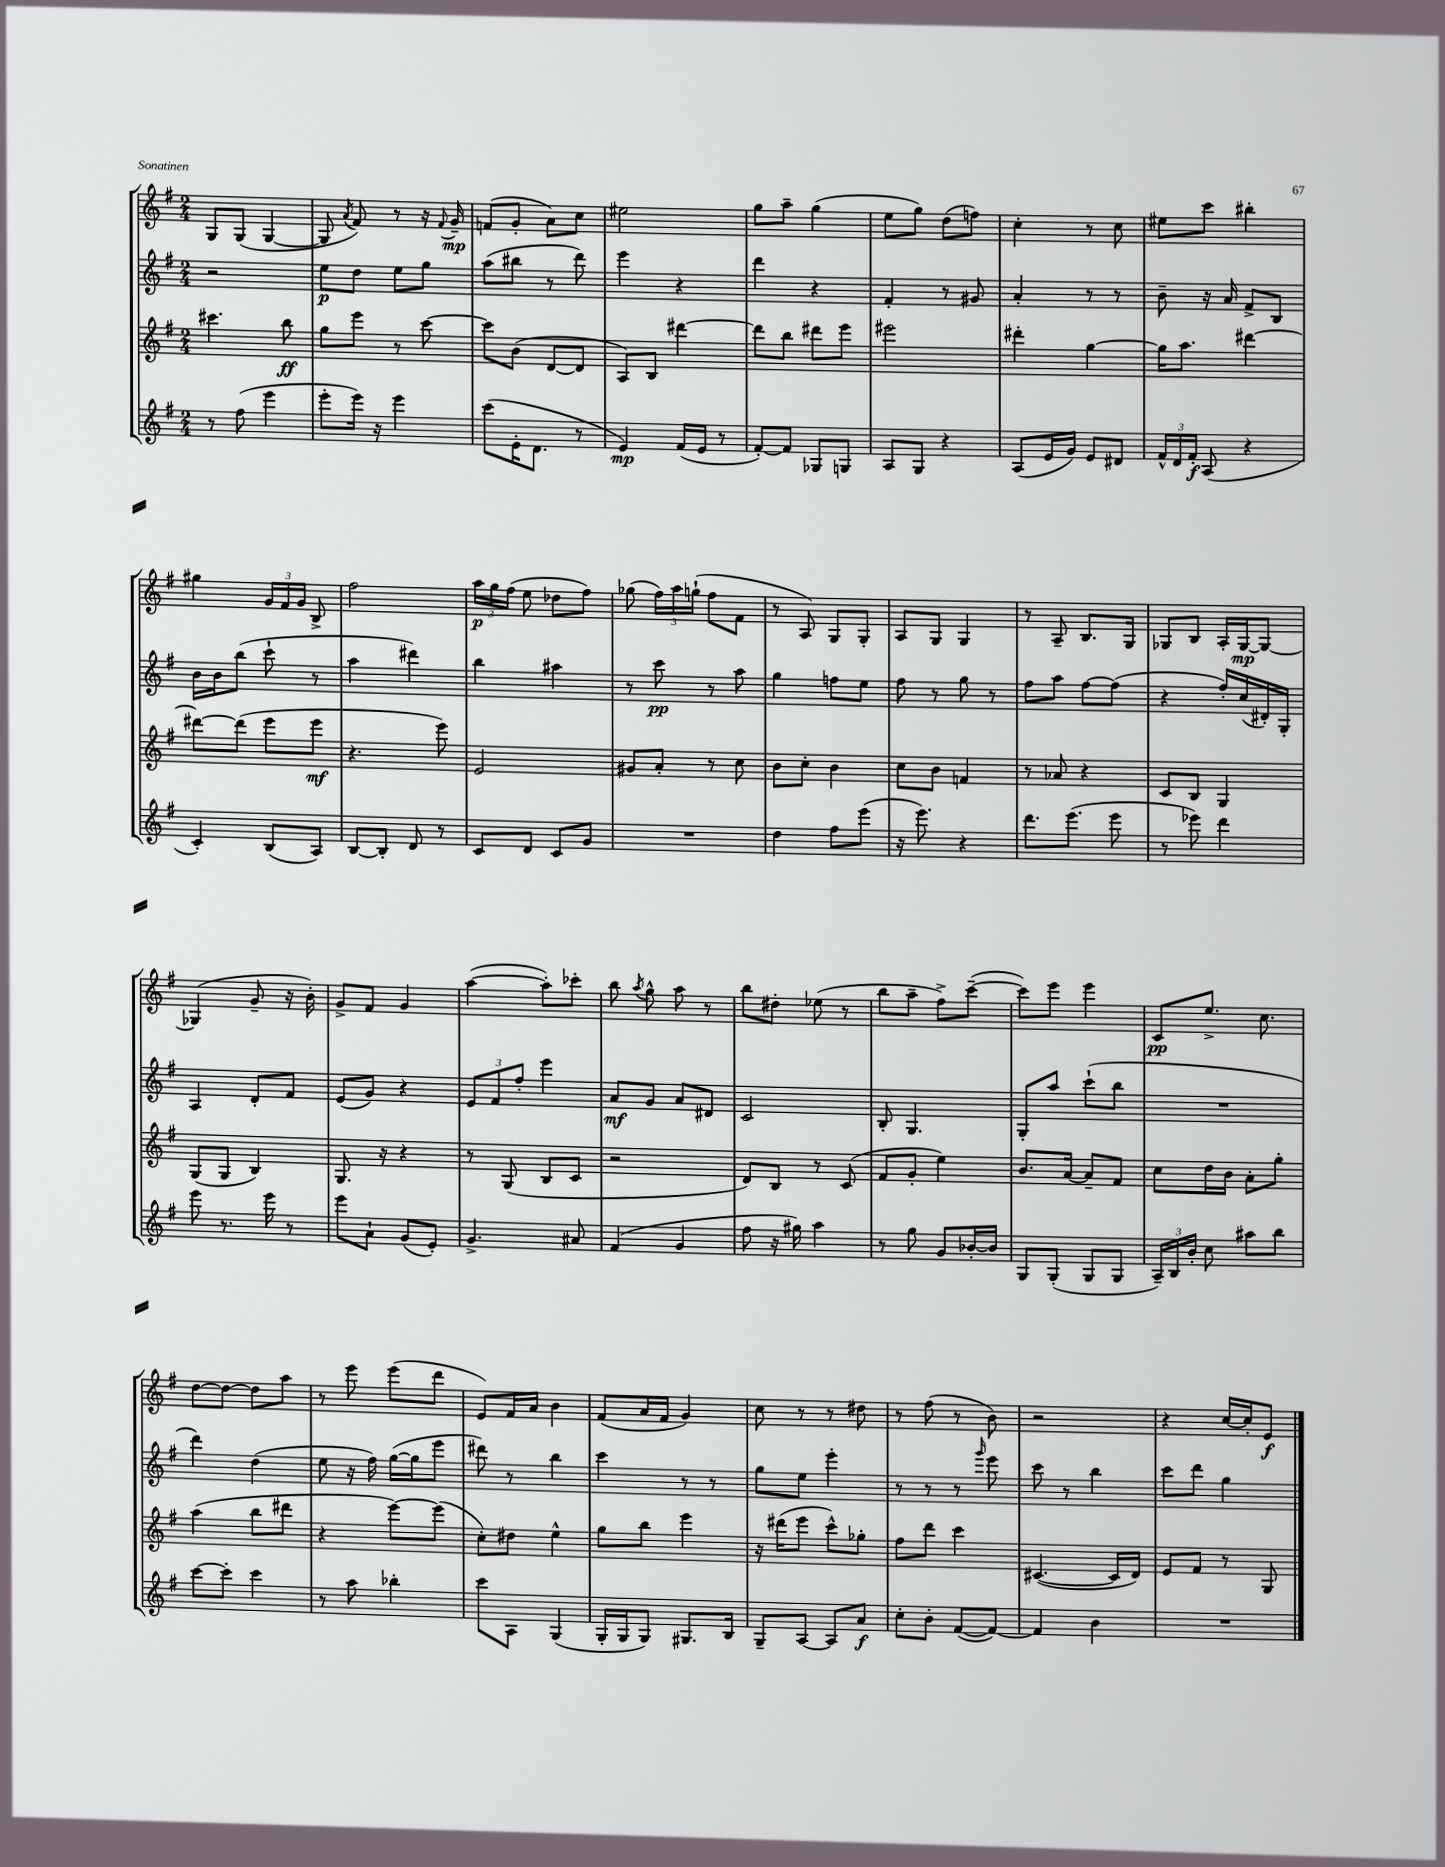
<<
\new StaffGroup <<
\new Staff = "s0" {
    \clef treble \key g \major \numericTimeSignature \time 2/4
    \autoBeamOff g8[ g8]( g4~ |
    g8 \acciaccatura { a'8 } fis'8) r8 r16 \appoggiatura { fis'8 } g'16--\mp |
    f'8[( g'8]-. a'8[) c''8] |
    eis''2 |
    g''8[ a''8]-- g''4( |
    e''8[ g''8]) d''8[( f''8]) |
    c''4-. r8 c''8 |
    eis''8[ c'''8] bis''4-. |
    gis''4 \tuplet 3/2 { g'16[ fis'16 g'16] } b8-> |
    fis''2 |
    \tuplet 3/2 { a''16[\p g''16 fis''16]( } e''8 des''8[ fis''8]) |
    ges''8( \tuplet 3/2 { fis''16[) a''16 g''16]-!( } fis''8[ fis'8] |
    r8 a8) g8[ g8]-. |
    a8[ g8] g4 |
    r8 a8-- b8.[ g16] |
    ges8[ b8] a16[-. ges16~\mp ges8]~ |
    ges4( g'8-- r16 b'16-.) |
    g'8[-> fis'8] g'4 |
    a''4~( a''8[-.) ces'''8]-. |
    b''8 \acciaccatura { a''8 } g''8-^ a''8 r8 |
    b''8[ dis''8]-. ees''8( r8 |
    b''8[ a''8]-- fis''8[->) c'''8]~--( |
    c'''8[) e'''8] e'''4 |
    c'8[\pp e''8.]-> c''8. |
    d''8[~ d''8]~ d''8[ a''8] |
    r8 e'''8 e'''8[( d'''8] |
    e'8[) fis'16 a'16] b'4 |
    fis'8[( a'16 fis'16] g'4) |
    c''8 r8 r8 dis''8 |
    r8 fis''8( r8 b'8) |
    r2 |
    r4 c''16[~ c''16-. e'8]\f \bar "|." |
}
\new Staff = "s1" {
    \clef treble \key g \major \numericTimeSignature \time 2/4
    \autoBeamOff r2 |
    e''8[\p d''8] e''8[ g''8] |
    a''8[( bis''8] r8 d'''8) |
    e'''4 r4 |
    d'''4 r4 |
    fis'4-. r8 gis'8 |
    a'4-. r8 r8 |
    b'8-- r16 a'16 fis'8[-> b8] |
    b'16[ b'16 b''8]( c'''8-! r8 |
    a''4 dis'''4) |
    b''4 ais''4 |
    r8 c'''8\pp r8 a''8 |
    g''4 f''8[ e''8] |
    fis''8 r8 g''8 r8 |
    fis''8[ a''8] fis''8[~ fis''8]( |
    r4 fis''16[-.) c''16( dis'16-.) g16]-. |
    a4 d'8[-. fis'8] |
    e'8[( g'8]) r4 |
    \tuplet 3/2 { e'8[ fis'8 fis''8]-. } e'''4 |
    a'8[\mf g'8] a'8[ dis'8] |
    c'2 |
    b8-. g4. |
    g8[-. a''8] c'''8[-!( b''8] |
    R2 |
    d'''4) d''4( |
    e''8 r16 fis''16) g''16[~( g''16 e'''8] |
    dis'''8) r8 b''4 |
    c'''4 r8 r8 |
    g''8[ e''8] e'''4-. |
    r8 r8 r8 \grace { g'''16 } e'''8 |
    c'''8 r8 b''4 |
    c'''8[ d'''8] g''4 \bar "|." |
}
\new Staff = "s2" {
    \clef treble \key g \major \numericTimeSignature \time 2/4
    \autoBeamOff cis'''4. b''8\ff |
    g''8[ e'''8] r8 c'''8~ |
    c'''8[ b'8]( d'8[~ d'8] |
    a8[) b8] dis'''4~ |
    dis'''8[ b''8] dis'''8[ e'''8] |
    eis'''2 |
    dis'''4-. g''4~ |
    g''16[ a''8.] dis'''4~ |
    dis'''8[~ dis'''8]( e'''8[ e'''8]\mf |
    r4. e'''8) |
    e'2 |
    gis'8[ a'8]-. r8 c''8 |
    b'8[ c''8]-. b'4 |
    c''8[ b'8] f'4 |
    r8 aes'8 r4 |
    c'8[ b8] g4 |
    g8[( g8] b4) |
    g8. r16 r4 |
    r8 g8( b8[ c'8] |
    r2 |
    d'8[) b8] r8 c'8( |
    fis'8[ g'8]-. e''4) |
    b'8.[ a'16]~ a'8[-- fis'8] |
    c''8[ d''16 b'16] a'8[-. g''8]-. |
    a''4( b''8[ dis'''8] |
    r4 e'''8[~) e'''8]( |
    c''8[-.) dis''8] e''4-^ |
    g''8[ b''8] e'''4 |
    r16 dis'''16[( e'''8] c'''8[-^) ges''8]-. |
    fis''8[ d'''8] c'''4 |
    cis'4.~( cis'16[ d'16]) |
    e'8[ fis'8] r8 g8 \bar "|." |
}
\new Staff = "s3" {
    \clef treble \key g \major \numericTimeSignature \time 2/4
    \autoBeamOff r8 fis''8( e'''4 |
    e'''8[-. e'''16]) r16 e'''4 |
    c'''8[( e'16-. d'8.] r8 |
    e'4\mp) fis'16[( e'16] r8 |
    fis'8[~-.) fis'8] ges8[ g8] |
    a8[ g8] r4 |
    a8[( e'16 g'16]) e'8[ dis'8] |
    \tuplet 3/2 { fis'16[-^ d'16 fis'16]-.\f } a8( r4 |
    c'4-.) b8[( a8]) |
    b8[~ b8]-. d'8 r8 |
    c'8[ d'8] c'8[ g'8] |
    R2 |
    d''4 fis''8[ e'''8]( |
    r16 e'''8.) r4 |
    d'''8.[ e'''8.]( e'''8 |
    r8 ees'''8) d'''4 |
    e'''8 r8. e'''16 r8 |
    e'''8[ a'8]-! g'8[( e'8]-.) |
    g'4.-> ais'8 |
    fis'4( g'4 |
    fis''8 r16 gis''16) a''4 |
    r8 g''8 g'8[ bes'16~-. bes'16] |
    g8[ g8]-.( g8[ g8] |
    \tuplet 3/2 { a16[--) b16 b'16]-. } c''8 ais''8[ b''8] |
    c'''8[~ c'''8]-. c'''4 |
    r8 a''8 bes''4-. |
    c'''8[ a8] g4( |
    g16[-. g16 g8]) gis8.[ b16] |
    g8[-- a8]~ a8[ a'8]\f |
    c''8[-. b'8]-. fis'8[~( fis'8]~) |
    fis'4 b'4 |
    R2 \bar "|." |
}
>>
>>
\layout { \context { \Score \remove "Bar_number_engraver" } }
